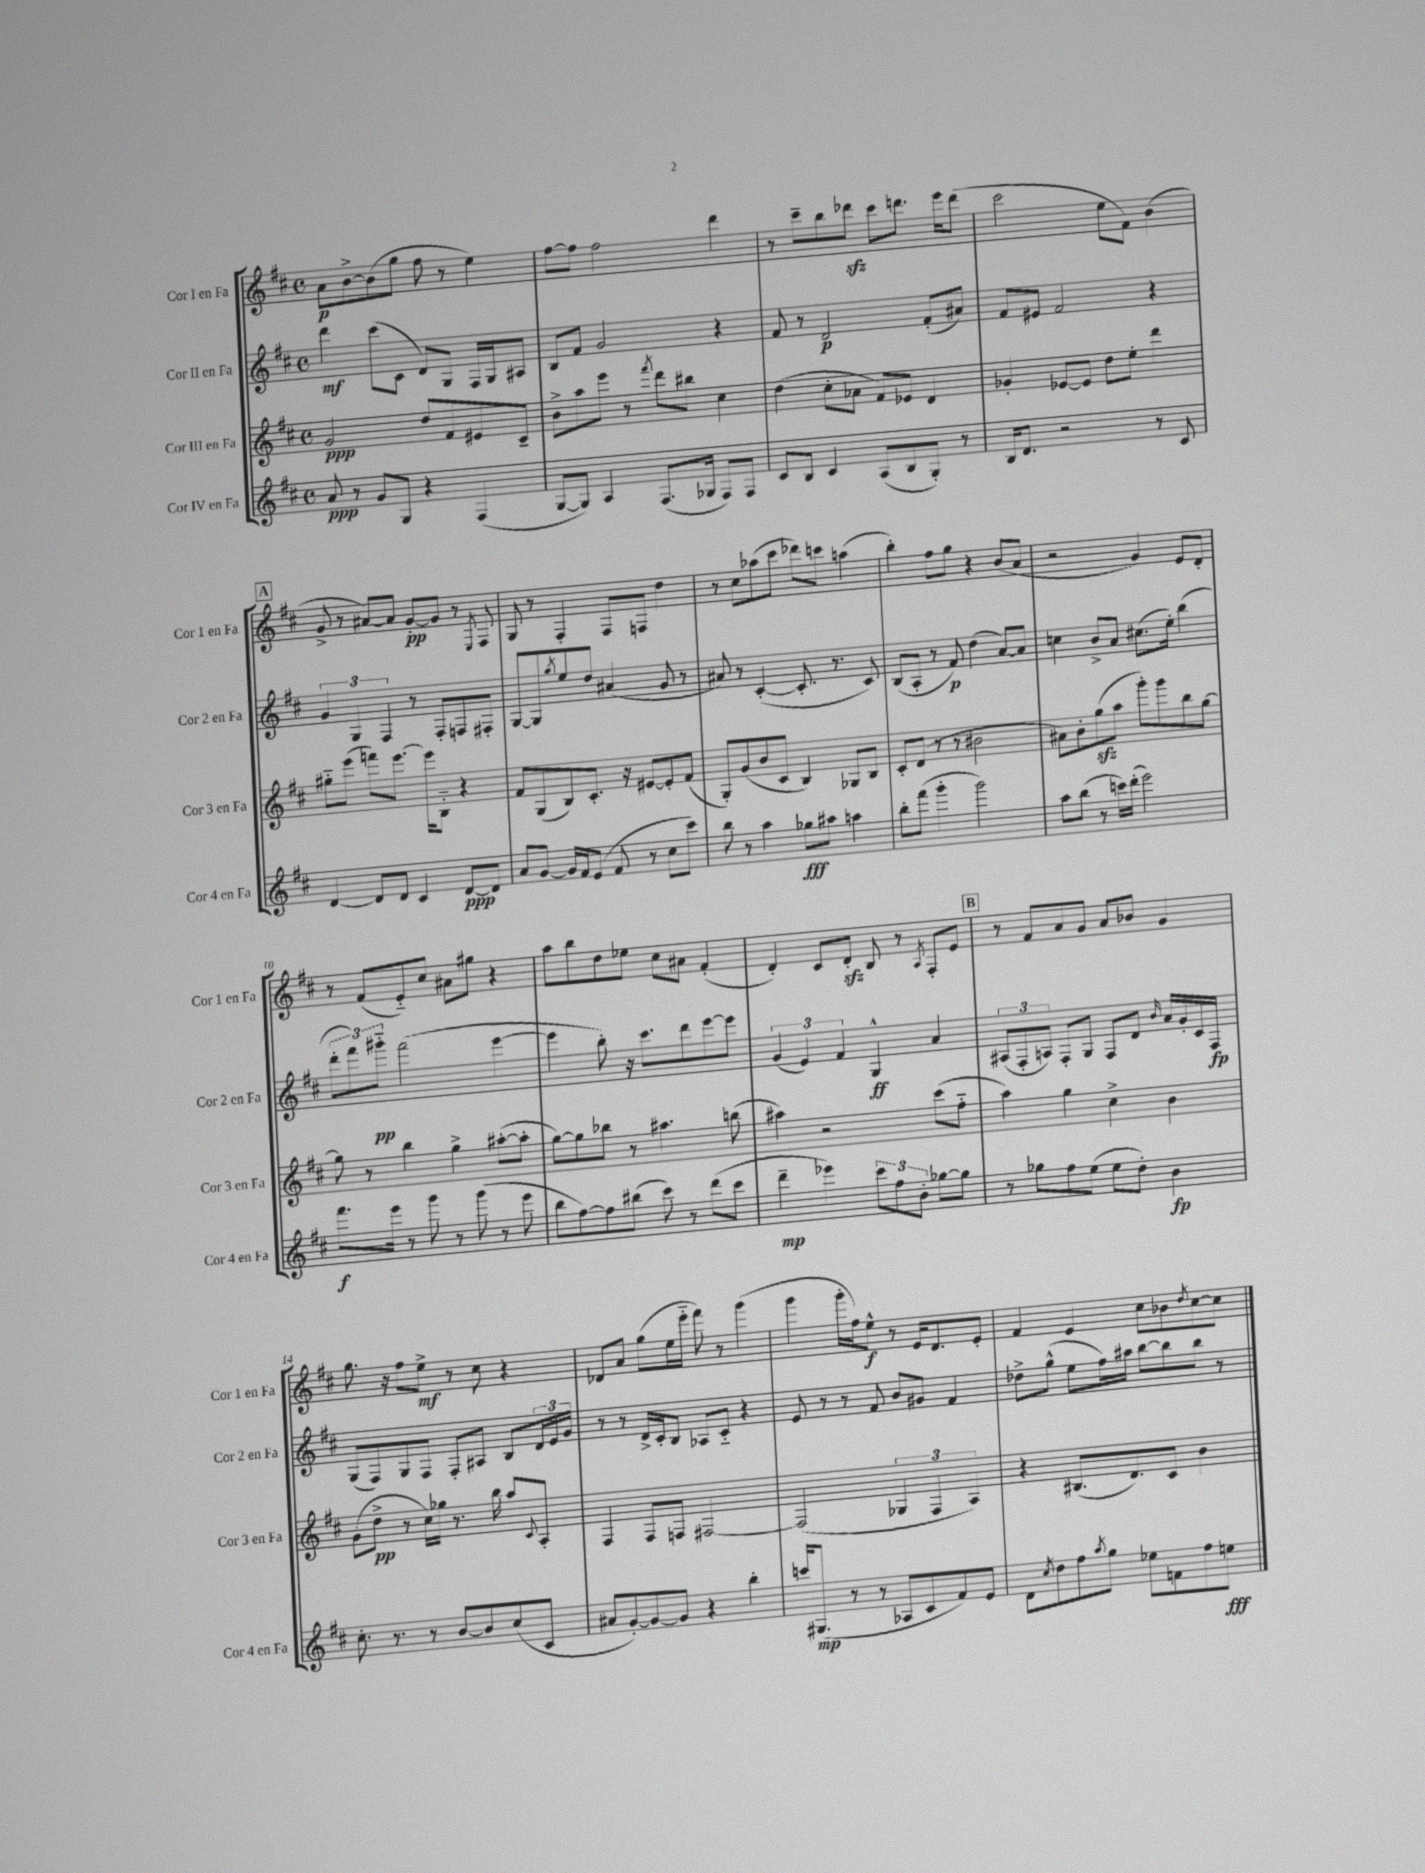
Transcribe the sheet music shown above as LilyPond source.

<<
\new StaffGroup <<
\new Staff = "s0" \with { instrumentName = "Cor I en Fa" shortInstrumentName = "Cor 1 en Fa" } {
    \clef treble \key d \major \defaultTimeSignature \time 4/4
    a'8\p b'8~-> b'8( g''8 fis''8 r8 e''4) |
    fis''8~ fis''8 fis''2 d'''4 |
    r8 cis'''8-- b''8 des'''8\sfz cis'''8 d'''8. e'''16 d'''8( |
    cis'''2 e''8 fis'8) b'4( |
    \mark \markup { \box "A" } g'8-> r8 ais'8~) ais'8 g'8~-.\pp g'8 r8 \acciaccatura { e8 } fis8 |
    g8 r8 fis4-. fis8 f8 d''4 |
    r8 cis''8 aes''8( cis'''8 des'''8) c'''8 a''4( |
    b''4-.) fis''8 g''8 r4 b'8( a'8 |
    r2 g'4) e'8 d'8-. |
    r8 fis'8( e'8-_) cis''8 ais'8 gis''8 r4 |
    a''8 b''8 d''8 ees''8 cis''8 ais'8 fis'4-.( |
    d'4-.) cis'8 d'8-.\sfz b8 r8 \acciaccatura { a8 } fis8-. e'8 |
    \mark \markup { \box "B" } r8 fis'8 a'8 g'8 a'8 bes'8 g'4 |
    g''8. r16 fis''8 e''8->\mf r8 cis''8 r4 |
    des'8 a'8 g''8( e''16 e'''16-_ fis'''8) r8 g'''4( |
    g'''4 g'''16-. fis''16) e''8-^\f r8 e'16 d'8. e'8-. |
    fis'4 e'4 cis''8 bes'8 \acciaccatura { d''8 } cis''8~ cis''8 \bar "|." |
}
\new Staff = "s1" \with { instrumentName = "Cor II en Fa" shortInstrumentName = "Cor 2 en Fa" } {
    \clef treble \key d \major \defaultTimeSignature \time 4/4
    d'''4\mf cis'''8( cis'8 d'8) g8 fis16 g16 ais8 |
    b8 fis'8 g'2 r4 |
    fis'8 r8 d'2\p fis'8-.( ais'8) |
    fis'8 eis'8 fis'2 r4 |
    \mark \markup { \box "A" } \tuplet 3/2 { g'4 g4 fis4 } r8 fis8-. f8 fis8-. |
    g8~ g8 \acciaccatura { g''8 } e''8 d''8 ais'4( g'8 r8 |
    ais'8) r8 cis'4~-.( cis'8.-. r8. cis'8) |
    b8( a8-. r8 fis'8\p) d''4( a'8~) a'8 |
    c''4 b'8-> a'8 cis''8.( e''16-.) b''4( |
    \tuplet 3/2 { d'''8-. fis'''8) gis'''8-_\pp } fis'''2( e'''4~ |
    e'''4 b''8-.) r16 cis'''8. d'''8 e'''8~ e'''8 |
    \tuplet 3/2 { g'4( e'4) fis'4 } g4-^\ff a'4 |
    \mark \markup { \box "B" } \tuplet 3/2 { ais8( fis8-. a8) } fis8-. g8 fis8 d'8 \grace { b'16 } a'16 g'16-. cis'16 fis16\fp |
    g8( fis8) g8 fis8 fis8-. ais8 b8 \tuplet 3/2 { d'16 e'16 g'16 } |
    r8 r8 d'16-> cis'16-. b8 aes8 cis'8-_ r4 |
    e'8 r8 r8 fis'8 b'8 gis'8 fis'4 |
    des''8-> g''8-^( e''8 fis''16) ais''16 b''8~ b''8 b''8 r8 \bar "|." |
}
\new Staff = "s2" \with { instrumentName = "Cor III en Fa" shortInstrumentName = "Cor 3 en Fa" } {
    \clef treble \key d \major \defaultTimeSignature \time 4/4
    g'2\ppp d''8 fis'8 eis'8 cis'8-- |
    b'8-> a''8 e'''8 r8 \acciaccatura { fis'''8 } d'''8 bis''8 cis''4 |
    d''4( cis''8-. aes'8 fis'8) ees'8 d'4 |
    ges'4-. ees'8~ ees'8 d''8 e''8-. d'''4 |
    \mark \markup { \box "A" } gis''8-_ e'''8( f'''8) e'''8.~ e'''16 b8-_ r4 |
    fis'8 g8( b8) cis'8.-. r16 eis'8~ eis'8-. fis'8( |
    g8-.) g'8( b'8 cis'8 b4) ges8 b8 |
    cis'8-. d'8( r8 r8 bis'2 |
    ais'8) b'8-. g''8\sfz( a''8 g'''8-.) g'''8 b''8 g''8~ |
    g''8 r8 b''4 g''4-> ais''8~-.( ais''8-. |
    g''8~) g''8 bes''8 r8 ais''4. b''8( |
    ais''4) r2 cis'''8( fis''8-_ |
    \mark \markup { \box "B" } a''4) g''4 cis''4-> b'4 |
    g'8( d''8->\pp r8 cis''16) ges''16 r8. b''16 a''8 \appoggiatura { cis'8 } a8-. |
    fis4 fis8 f8 fis2~ |
    fis2( \tuplet 3/2 { ges4 fis4 a4) } |
    r4 bis8.( d'8.) cis'8 b'4 \bar "|." |
}
\new Staff = "s3" \with { instrumentName = "Cor IV en Fa" shortInstrumentName = "Cor 4 en Fa" } {
    \clef treble \key d \major \defaultTimeSignature \time 4/4
    a'8\ppp r8 g'8 g8 r4 fis4( |
    g8~ g8) a4 fis8.( ges16 fis8) fis8 |
    cis'8 b8 cis'4 a8( b8 g8-.) r8 |
    b16 d'8. r2 r8 cis'8 |
    \mark \markup { \box "A" } d'4~ d'8 d'8 cis'4 d'8~\ppp d'8 |
    a'8 g'8~ g'16 fis'16 e'8( fis'8 r8 cis''8 cis'''8) |
    b''8 r8 a''4 ges''8\fff ais''8 a''4 |
    b''8-. fis'''8( g'''4-. g'''2) |
    a''8 b''8( r8 c'''16) d'''16-.( e'''2) |
    fis'''8.\f e'''16 r8 g'''8 r8 g'''8( r8 e'''8 |
    b''8 fis''8~) fis''8 bis''8( cis'''8) r8 d'''8( cis'''8 |
    d'''4--\mp ees'''4) \tuplet 3/2 { cis'''8 fis''8 b'8-. } ges''8~ ges''8 |
    \mark \markup { \box "B" } r8 ges''8 fis''8 e''8( e''8 d''8-.) b'4\fp |
    cis''8.-. r8. r8 b'8~ b'8 cis''8( cis'8 |
    ais'8 g'8~-.) g'8~ g'8 r4 b''4-. |
    c'''16 gis8.\mp( r8 r8 aes8 cis'8 fis'8) e'8 |
    d'8 \acciaccatura { cis''8 } d''8 fis''8 \acciaccatura { a''8 } g''8 ees''8 f'8 fis''8 e''8\fff \bar "|." |
}
>>
>>
